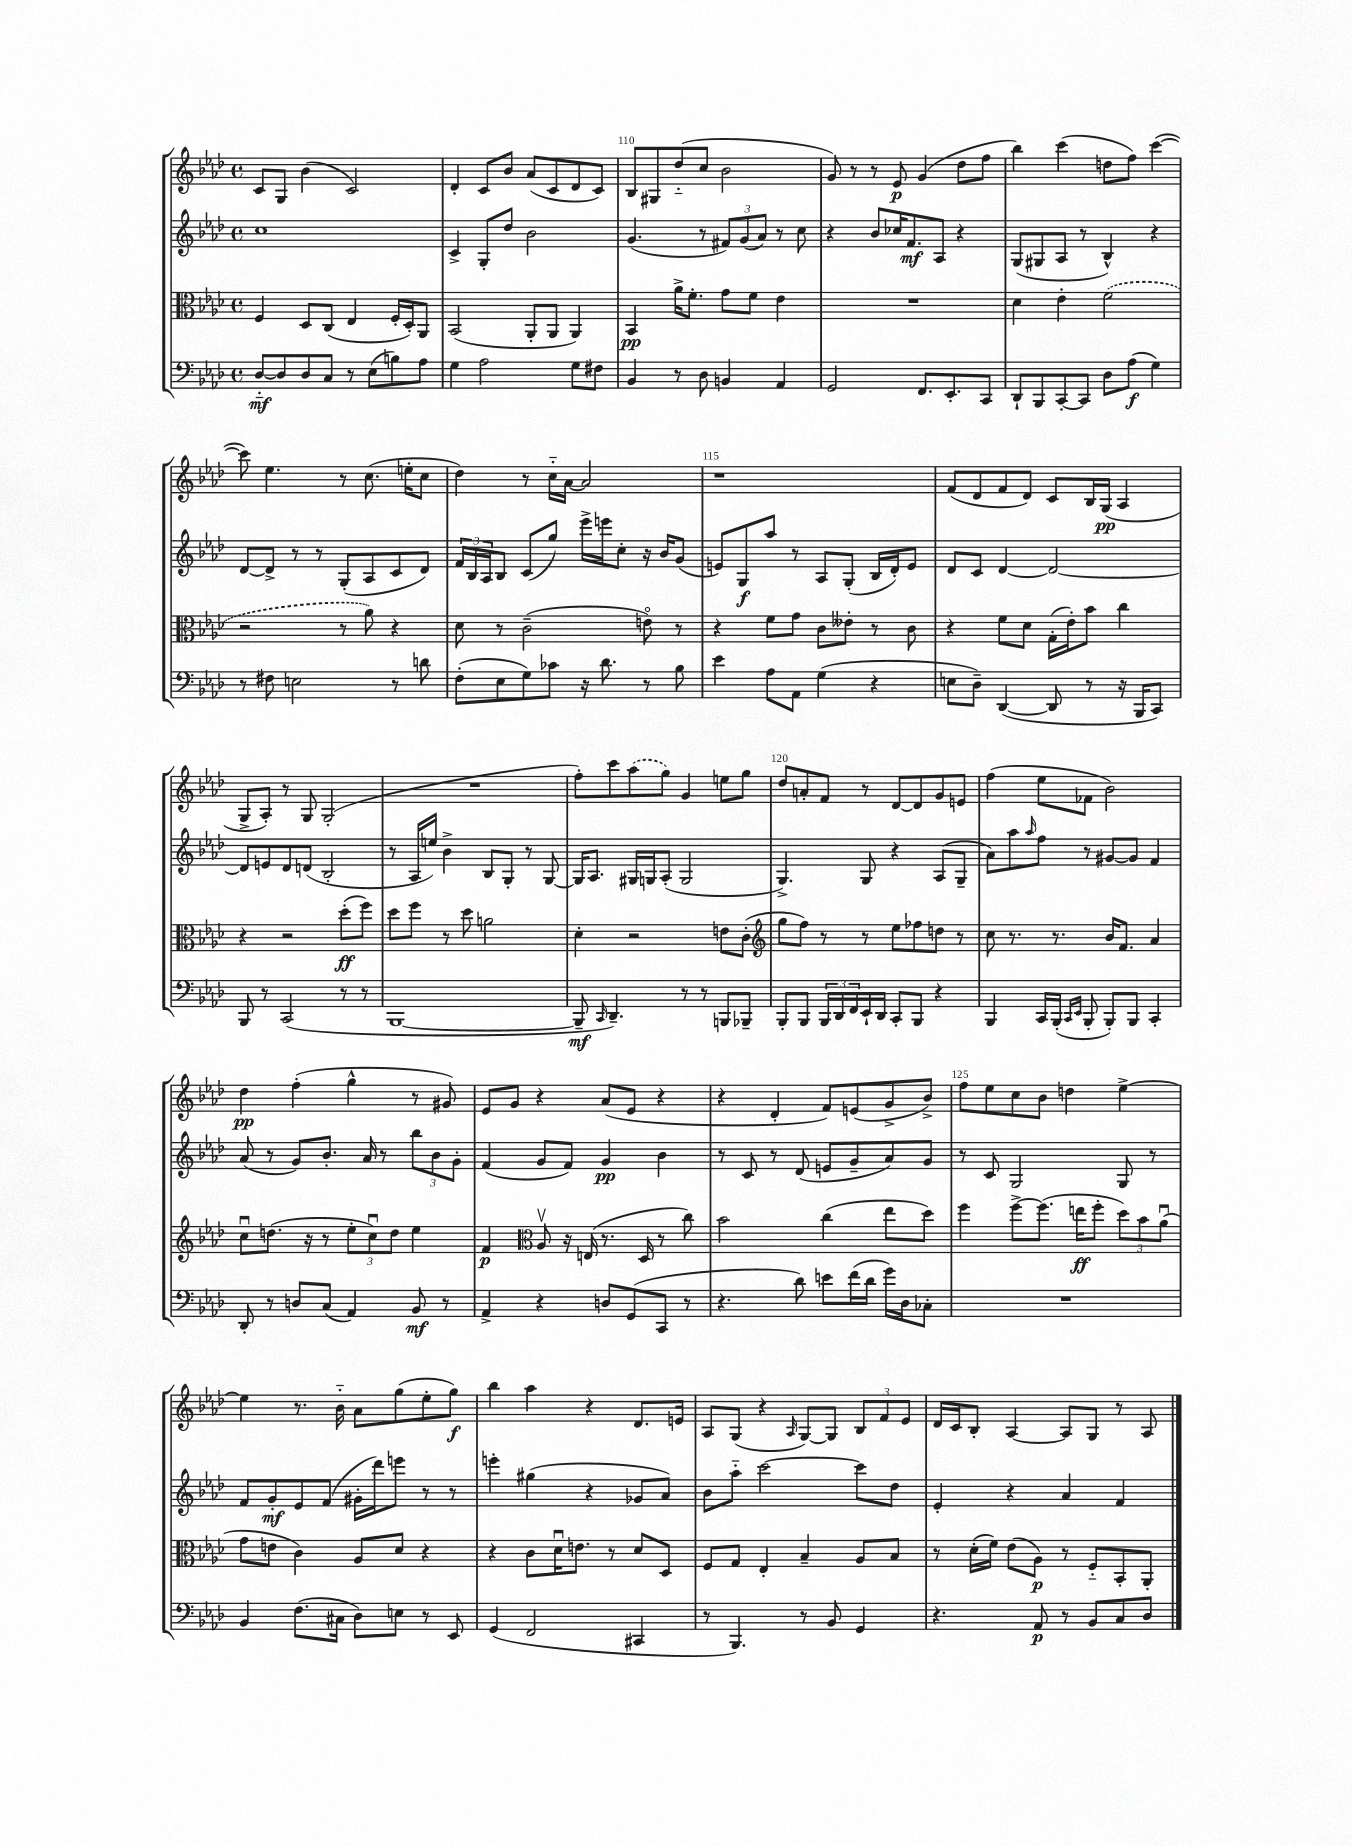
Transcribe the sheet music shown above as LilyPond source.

<<
\new StaffGroup <<
\new Staff = "s0" {
    \clef treble \key aes \major \defaultTimeSignature \time 4/4
    c'8 g8 bes'4( c'2) |
    des'4-. c'8 bes'8 aes'8( c'8 des'8 c'8) |
    bes8 gis8 des''8-_( c''8 bes'2 |
    g'8) r8 r8 ees'8\p g'4( des''8 f''8 |
    bes''4) c'''4( d''8 f''8) c'''4~( |
    c'''8) ees''4. r8 c''8.( e''16-. c''8 |
    des''4) r8 c''16-_ aes'16~ aes'2 |
    r1 |
    f'8( des'8 f'8 des'8) c'8 bes16 g16\pp( aes4 |
    g8-> aes8-.) r8 g8 g2-.( |
    R1 |
    f''8-.) c'''8 \once \slurDashed aes''8( g''8) g'4 e''8 g''8 |
    des''8 a'8-. f'8 r8 des'8~ des'8 g'8 e'8 |
    f''4( ees''8 fes'8 bes'2) |
    des''4\pp f''4-.( g''4-^ r8 gis'8) |
    ees'8 g'8 r4 aes'8( ees'8 r4 |
    r4 des'4-. f'8) e'8( g'8-> bes'8->) |
    f''8 ees''8 c''8 bes'8 d''4 ees''4~-> |
    ees''4 r8. bes'16-_ aes'8 g''8( ees''8-. g''8\f) |
    bes''4 aes''4 r4 des'8. e'16 |
    aes8 g8( r4 \grace { aes16 } g8~) g8 \tuplet 3/2 { bes8 f'8 ees'8 } |
    des'16 c'16 bes8-. aes4~ aes8 g8 r8 aes8 \bar "|." |
}
\new Staff = "s1" {
    \clef treble \key aes \major \defaultTimeSignature \time 4/4
    c''1 |
    c'4-> g8-. des''8 bes'2 |
    g'4.( r8 \tuplet 3/2 { fis'8) g'8( aes'8) } r8 c''8 |
    r4 bes'8 ces''16 f'8.\mf aes8 r4 |
    g8( gis8 aes8 r8 bes4-^) r4 |
    des'8~ des'8-> r8 r8 g8-.( aes8 c'8 des'8) |
    \tuplet 3/2 { f'16 bes16 aes16 } bes8 c'8( g''8) ees'''16-> e'''16 c''8-. r16 bes'16 g'8( |
    e'8) g8\f aes''8 r8 aes8 g8-.( bes16 des'16-.) e'8 |
    des'8 c'8 des'4~ des'2~ |
    des'8 e'8 des'8 d'8( bes2-. |
    r8 aes16 e''16) bes'4-> bes8 g8-. r8 g8~ |
    g16 aes8. gis16 g16 aes8-.( g2 |
    g4.->) g8 r4 aes8( g8-- |
    aes'8) aes''8 \grace { aes''16 } f''8 r8 gis'8~ gis'8 f'4 |
    aes'8( r8 g'8) bes'8.-. aes'16 r8 \tuplet 3/2 { bes''8 bes'8 g'8-. } |
    f'4( g'8 f'8) g'4\pp bes'4 |
    r8 c'8 r8 des'8( e'8 g'8-- aes'8) g'8 |
    r8 c'8 g2 g8 r8 |
    f'8 g'8-.\mf ees'8 f'8( gis'16-. des'''16) e'''8 r8 r8 |
    e'''4-. gis''4( r4 ges'8 aes'8) |
    bes'8 aes''8-_ c'''2~ c'''8 des''8 |
    ees'4-. r4 aes'4 f'4 \bar "|." |
}
\new Staff = "s2" {
    \clef alto \key aes \major \defaultTimeSignature \time 4/4
    f4 des8 c8( ees4 f16-. des16-.) aes,8 |
    bes,2( aes,8-. aes,8 aes,4) |
    bes,4\pp aes'16-> f'8.-. g'8 f'8 ees'4 |
    R1 |
    des'4 ees'4-. \once \slurDashed f'2( |
    r2 r8 aes'8) r4 |
    des'8 r8 c'2--( e'8\flageolet) r8 |
    r4 f'8 g'8 c'8 eeses'8-. r8 c'8 |
    r4 f'8 des'8 g16-.( ees'16-.) bes'8 c''4 |
    r4 r2 des''8-.\ff( f''8) |
    des''8 f''8 r8 des''8 a'2 |
    des'4-. r2 e'8 c'8-.( |
    \clef treble g''8 f''8) r8 r8 ees''8 fes''8 d''8 r8 |
    c''8 r8. r8. bes'16 f'8. aes'4 |
    c''8\downbow d''8.( r16 r8 \tuplet 3/2 { ees''8-. c''8\downbow) d''8 } ees''4 |
    f'4\p \clef alto aes8\upbow r16 e16( r8. des16 r8 c''8) |
    bes'2 c''4( ees''8 des''8) |
    f''4 f''8~-> f''8.( e''16\ff f''8-. \tuplet 3/2 { des''8) bes'8 aes'8\downbow( } |
    g'8 e'8 c'4) aes8 des'8 r4 |
    r4 c'8 des'16\downbow e'8. r8 des'8 des8 |
    f8 g8 ees4-. bes4-- aes8 bes8 |
    r8 des'16-.( f'16) ees'8( aes8\p) r8 f8-_ bes,8-. aes,8-. \bar "|." |
}
\new Staff = "s3" {
    \clef bass \key aes \major \defaultTimeSignature \time 4/4
    des8~-_\mf des8 des8 c8 r8 ees8( b8) aes8 |
    g4 aes2 g8 fis8 |
    bes,4 r8 des8 b,4 aes,4 |
    g,2 f,8. ees,8.-. c,8 |
    des,8-! bes,,8 c,8~-. c,8 des8 aes8\f( g4) |
    r8 fis8 e2 r8 d'8 |
    f8-.( ees8 g8) ces'8 r16 des'8. r8 bes8 |
    ees'4 aes8 aes,8 g4( r4 |
    e8 des8--) des,4~( des,8 r8 r16 bes,,16 c,8) |
    bes,,8 r8 c,2( r8 r8 |
    bes,,1~ |
    bes,,8--\mf \grace { c,16 } des,4.--) r8 r8 b,,8 bes,,8-- |
    bes,,8-. bes,,8 \tuplet 3/2 { bes,,16 des,16 f,16 } ees,16-! des,16 c,8-. bes,,8 r4 |
    bes,,4 c,16 bes,,16-.( \grace { c,16 ees,16 } bes,,8-. bes,,8-.) bes,,8 c,4-. |
    des,8-. r8 d8 c8( aes,4) bes,8\mf r8 |
    aes,4-> r4 d8 g,8( c,8 r8 |
    r4. des'8) e'8 f'16( des'16 g'16) des16 ces8-. |
    R1 |
    bes,4 f8.( cis16 des8) e8 r8 ees,8 |
    g,4( f,2 cis,4 |
    r8 bes,,4.) r8 bes,8 g,4 |
    r4. aes,8\p r8 bes,8 c8 des8 \bar "|." |
}
>>
>>
\layout { \context { \Score currentBarNumber = #108 \override BarNumber.break-visibility = ##(#f #t #t) barNumberVisibility = #(every-nth-bar-number-visible 5) } }
